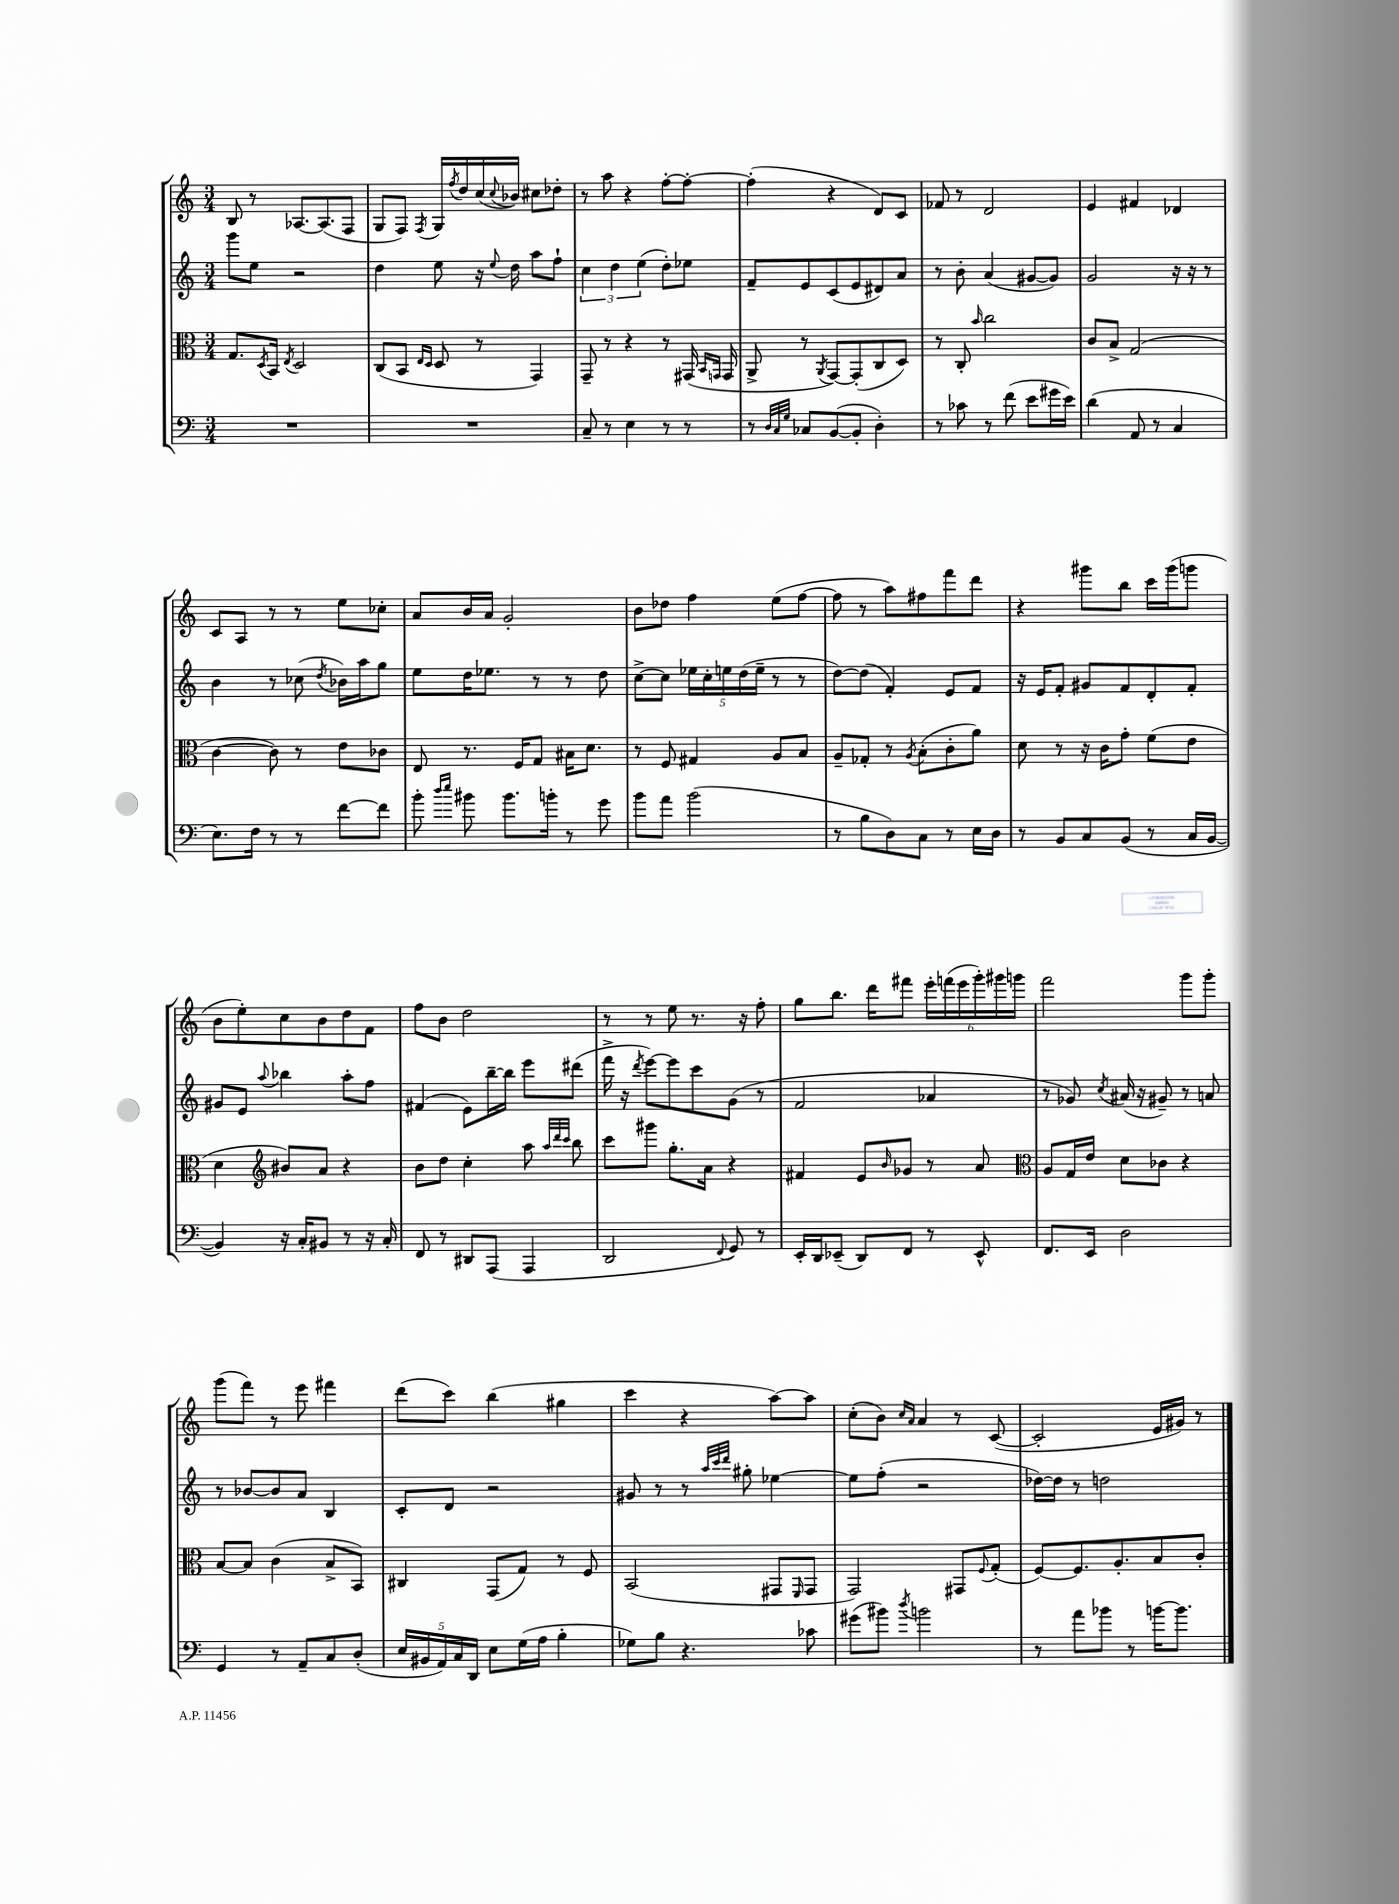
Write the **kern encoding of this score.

**kern	**kern	**kern	**kern
*staff4	*staff3	*staff2	*staff1
*clefF4	*clefC3	*clefG2	*clefG2
*k[]	*k[]	*k[]	*k[]
*M3/4	*M3/4	*M3/4	*M3/4
2.r	8.G/L	8ggg\L	8B/
.	.	8ee\J	8r
.	8qD/	.	.
.	16BB/Jk	.	.
.	8qE/	.	.
.	2D/	2r	[8.A-/L
.	.	.	(8.A-/]
.	.	.	8F/J
=	=	=	=
2.r	(8C/L	4dd\	8G/L
.	8BB/J	.	8F/J)
.	16qqE/LL	.	.
.	16qqD/JJ	.	8qF/
.	8D/	8ee\	16G/LL
.	.	.	8qff/
.	.	.	16dd/
.	8r	16r	(16cc/
.	.	8qqee/	8qqcc/
.	.	16dd\	16b-/JJ)
.	4GG/)	8aa\L	8cc#\L
.	.	8ff`\J	8dd-'\J
=	=	=	=
8C~/	8GG~/	6cc\	8r
8r	8r	.	8aa\
.	.	6dd\	.
4E\	4r	.	4r
.	.	(6ee\	.
8r	8r	8dd'\L)	[8ff'\L
8r	(16GG#/	8ee-\J	8ff'\_J
.	16qqBB/LL	.	.
.	16qqGG/JJ	.	.
.	16GG/	.	.
=	=	=	=
8r	8AA^/	8f~/L	(4ff'\]
32qqD/LLL	.	.	.
32qqC/	.	.	.
32qqG/JJJ	.	.	.
8C-/L	8r	8e/	.
.	8qAA/	.	.
([8BB/	[8GG/L)	(8c/	4r
8BB'/]J	(8GG'/]	8e/	.
4D'\)	8C/	8d#/)	8d/L)
.	8D/J)	8a/J	8c/J
=	=	=	=
8r	8r	8r	8f-/
8c-\	8C'/	8b'\	8r
.	16qqb/	.	.
8r	2cc\	(4a/	2d/
(8f\	.	.	.
8e\L	.	[8g#/L	.
16g#\L	.	8g#/]J)	.
16e\JJ)	.	.	.
=	=	=	=
(4d\	8c/L	2g/	4e/
.	8B^/J	.	.
8AA/	(2G/	.	4f#/
8r	.	.	.
4C/	.	16r	4d-/
.	.	16r	.
.	.	8r	.
=	=	=	=
8.E\L)	[4c\	4b\	8c/L
.	.	.	8A/J
16F\Jk	.	.	.
8r	8c\])	8r	8r
8r	8r	(8cc-\	8r
.	.	8qdd/	.
[8f\L	8e\L	16b-\LL)	8ee\L
.	.	16aa\J	.
8f\]J	8c-\J	8gg\J	8cc-'\J
=	=	=	=
8b'\	8E/	8ee\L	8a/L
16qqdd/LL	.	.	.
16qqee/JJ	.	.	.
8b#\	8.r	16dd\K	16b/L
.	.	8.ee-\J	16a/JJ
8.b#\L	.	.	2g'/
.	16F/LK	.	.
.	8G/J	8r	.
16b'\Jk	.	.	.
8r	16B#\LK	8r	.
.	8.d\J	.	.
8g\	.	8dd\	.
=	=	=	=
8b\L	8r	[8cc^\L	8b\L
8a\J	8F/	8cc\]J	8dd-\J
(2b\	4G#/	20ee-\LL	4ff\
.	.	20cc'\	.
.	.	20ee\	.
.	.	(20dd\	.
.	.	20ee~\JJ	.
.	8A/L	8r	(8ee\L
.	8B/J	8r	[8ff\J
=	=	=	=
8r	8A~/L	[8dd\L)	8ff\]
8B\L	8G-'/J	(8dd\]J	8r
8D\)	8r	4f'/)	8aa\L)
.	8qA/	.	.
8C\J	(8B'\L	.	8ff#\
8r	8c'\	8e/L	8fff\
16E\LL	8a\J)	8f/J	8ddd\J
16D\JJ	.	.	.
=	=	=	=
8r	8d\	16r	4r
.	.	16e/LK	.
8BB/L	8r	8f'/J	.
8C/	16r	8g#/L	8ggg#\L
.	16c\LK	.	.
(8BB/J	8g'\J	8f/	8bb\J
8r	(8f\L	8d'/	16ccc\LL
.	.	.	(16ggg#\J
16C/LL	8e\J	8f'/J	8ggg\J
[16BB/JJ	.	.	.
=	=	=	=
4BB/])	4d\	8g#/L	8b\L
.	.	8e/J	8ee'\)
*	*clefG2	*	*
.	.	8qqaa/	.
16r	8b#/L)	4bb-\	8cc\
16C'/LK	.	.	.
8BB#/J	8a/J	.	8b\
8r	4r	8aa'\L	8dd\
16r	.	8ff\J	8f\J
16C'/	.	.	.
=	=	=	=
8FF/	8b\L	(4f#/	8ff\L
8r	8dd\J	.	8b\J
8DD#/L	4cc'\	8e\L)	2dd\
(8AAA/J	.	[16bb~\L	.
.	.	16bb\]JJ	.
4AAA/	8aa\	8eee\L	.
.	32qqaa/LLL	.	.
.	32qqddd/	.	.
.	32qqccc/JJJ	.	.
.	8bb\	(8ddd#\J	.
=	=	=	=
2DD/	8ccc\L	16fff^\	8r
.	.	16r	.
.	.	8qddd/	.
.	8ggg#\J	[8eee\L)	8r
.	8.gg'\L	8eee\]	8ee\
.	.	8ccc\	8.r
.	16a\Jk	.	.
8qqFF/	.	.	.
8GG/)	4r	(8g\J	.
.	.	.	16r
8r	.	8r	8ff'\
=	=	=	=
16EE'/LL	4f#/	2f/	8gg\L
16DD/J	.	.	.
(8EE-~/J	.	.	8.bb\J
8DD/L)	8e/L	.	.
.	.	.	16ddd\LK
.	16qqb/	.	.
8FF/J	8g-/J	.	8fff#\J
8r	8r	4a-/	24eee'\LL
.	.	.	(24fff\
.	.	.	24eee\
8EE-^^/	8a/	.	24ggg'\)
.	.	.	24ggg#\
.	.	.	24ggg\JJ
=	=	=	=
*	*clefC3	*	*
8.FF/L	8A/L	8r	2fff\
.	16G/L	8g-/)	.
16EE/Jk	16e/JJ	.	.
.	.	8qcc/	.
2D\	8d\L	(16a#/	.
.	.	16r	.
.	8c-\J	8g#~/)	.
.	4r	8r	8ggg\L
.	.	8a/	8ggg'\J
=	=	=	=
4GG/	[8B/L	8r	(8ggg\L
.	8B/]J	[8b-/L	8fff\J)
8r	(4c\	8b-/]	8r
8AA~/L	.	8a/J	8eee\
8C/	8B^/L	4B/	4fff#\
(8D'/J	8BB/J)	.	.
=	=	=	=
20E/LL	4C#/	8c'/L	(8ddd\L
20BB#/	.	.	.
20AA/)	.	.	.
.	.	8d/J	8ccc\J)
20C/	.	.	.
20DD/JJ	.	.	.
8E\L	(8GG/L	2r	(4bb\
(16G\L	8G/J)	.	.
16A\JJ	.	.	.
4B'\	8r	.	4gg#\
.	8F/	.	.
=	=	=	=
8G-\L)	(2BB/	8g#/	4ccc\
8B\J	.	8r	.
4.r	.	8r	4r
.	.	32qqaa/LLL	.
.	.	32qqccc/	.
.	.	32qqddd/JJJ	.
.	.	8gg#'\	.
.	8GG#/L	[4ee-\	[8aa\L)
.	16qqFF/	.	.
8c-\	8GG#/J	.	8aa\]J
=	=	=	=
(8g#\L	2GG/)	8ee-\]L	(8cc'\L
8b#\J)	.	(8ff'\J	8b\J)
.	.	.	16qqcc/LL
8qdd/	.	.	16qqa/JJ
2b\	.	2r	4a/
.	8GG#/L	.	8r
.	8qqF/	.	.
.	(8G'/J	.	([8c/
=	=	=	=
8r	[8F/L)	[16dd-\LL)	2c'/]
.	.	16dd-\]JJ	.
8a\L	8.F/]	8r	.
8b-\J	.	2dd\	.
.	8.A'/	.	.
8r	.	.	.
[16b\LK	8B/	.	16e/LL
8.b\]J	.	.	16g#/JJ)
.	8c'/J	.	8r
==	==	==	==
*-	*-	*-	*-
